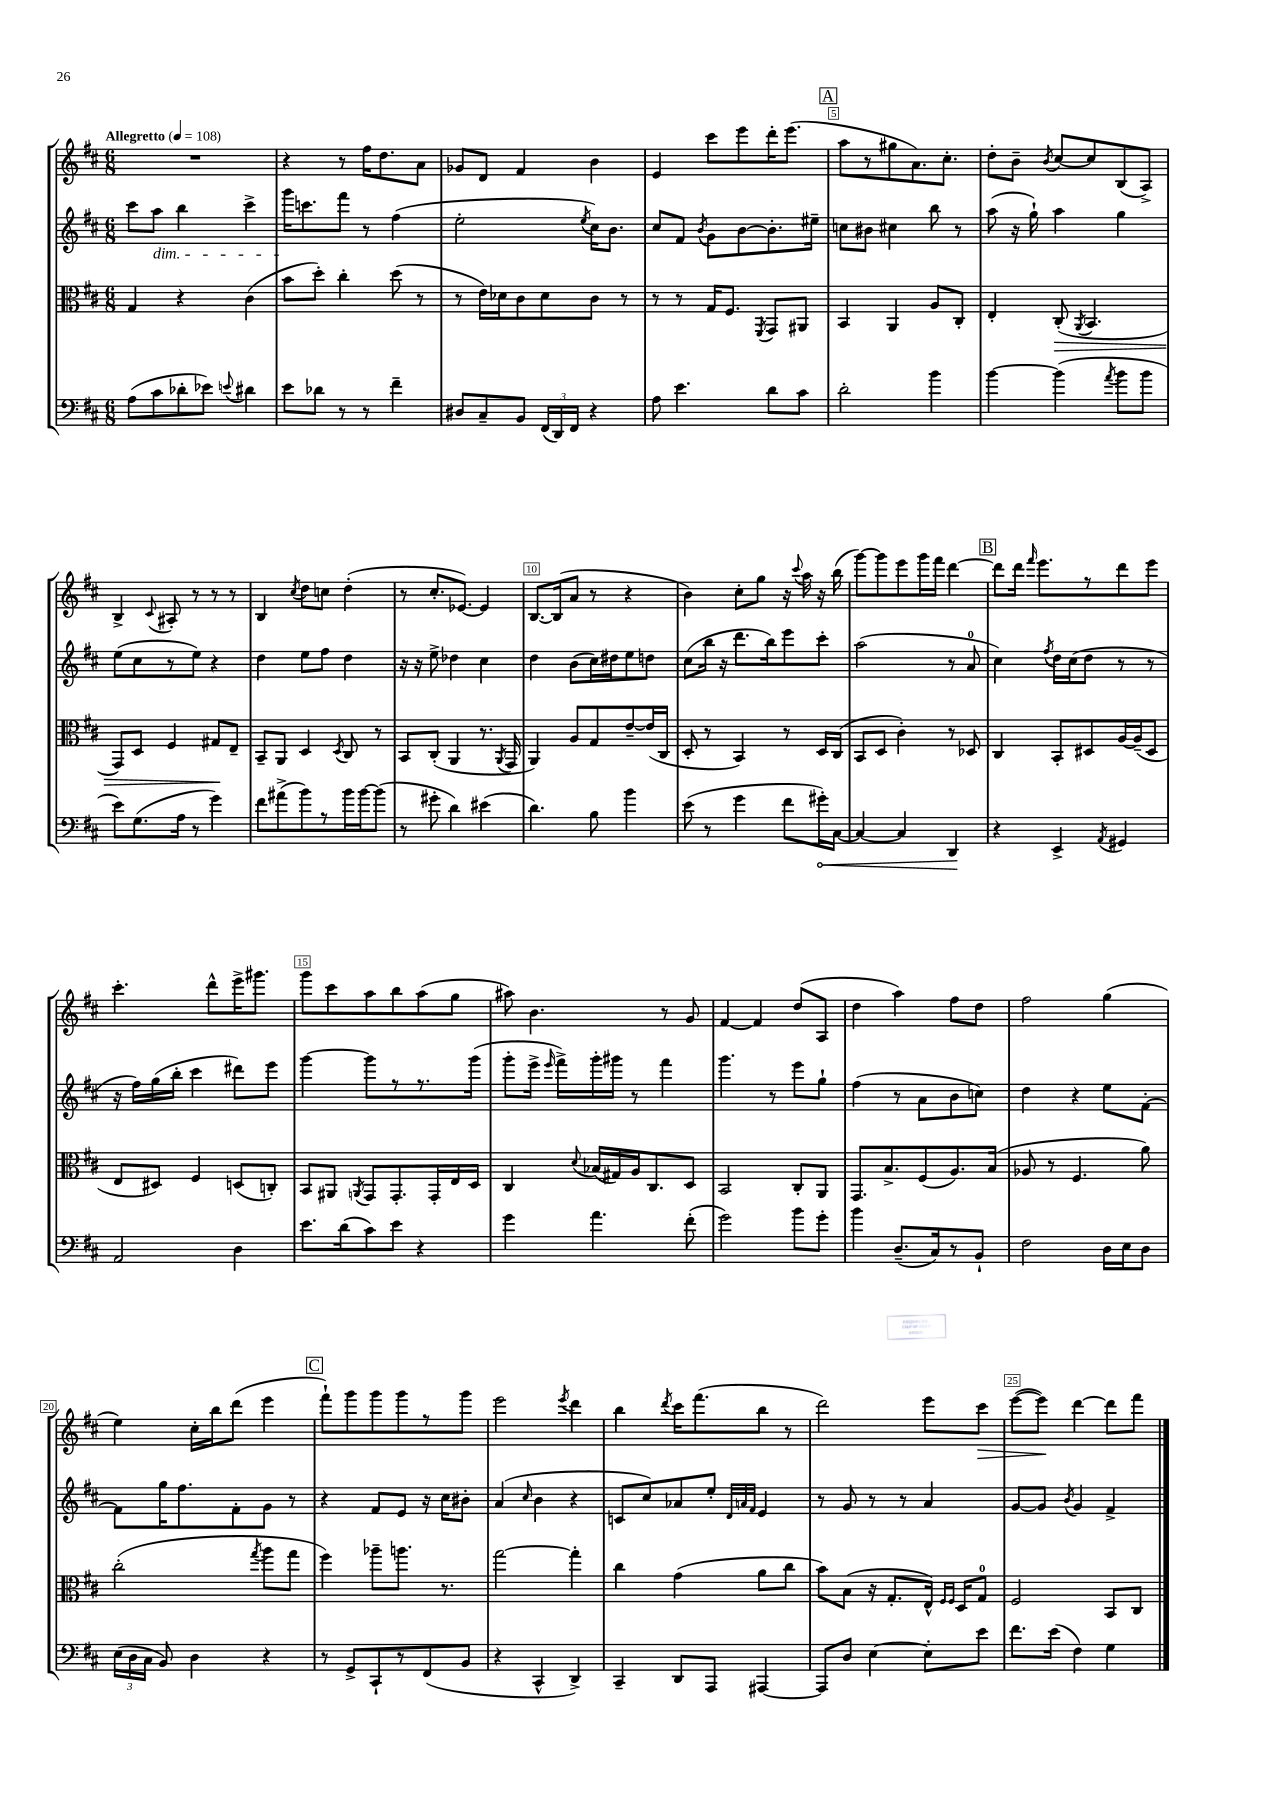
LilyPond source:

<<
\new StaffGroup <<
\new Staff = "s0" {
    \clef treble \key d \major \numericTimeSignature \time 6/8 \tempo "Allegretto" 4 = 108
    \autoBeamOff R2. |
    r4 r8 fis''16[ d''8. a'8] |
    ges'8[ d'8] fis'4 b'4 |
    e'4 cis'''8[ e'''8 d'''16-. e'''8.]( |
    \mark \markup { \box "A" } a''8[ r8 gis''8 a'8.) cis''8.]-. |
    d''8[-. b'8]-- \acciaccatura { b'8 } cis''8[~ cis''8 b8( a8]->) |
    b4-> \appoggiatura { cis'8 } ais8-. r8 r8 r8 |
    b4 \acciaccatura { cis''8 } d''8[ c''8] d''4-.( |
    r8 cis''8.[-. ees'8.]~) ees'4 |
    b8.[~ b16( a'8] r8 r4 |
    b'4) cis''8[-. g''8] r16 \appoggiatura { cis'''8 } a''16 r16 b''16( |
    g'''8[~) g'''8 e'''8 g'''16 fis'''16] d'''4~ |
    \mark \markup { \box "B" } d'''8[ d'''16] \grace { fis'''16 } e'''8.[ r8 d'''8 e'''8] |
    cis'''4.-. d'''8[-^ e'''16-> gis'''8.] |
    g'''8[ cis'''8 a''8 b''8 a''8( g''8] |
    ais''8) b'4. r8 g'8 |
    fis'4~ fis'4 d''8[( a8] |
    d''4 a''4) fis''8[ d''8] |
    fis''2 g''4( |
    e''4) cis''16[-. b''16 d'''8]( e'''4 |
    \mark \markup { \box "C" } fis'''8[-!) g'''8 g'''8 g'''8 r8 g'''8] |
    e'''2 \acciaccatura { e'''8 } d'''4 |
    b''4 \acciaccatura { d'''8 } cis'''16[ fis'''8.( b''8] r8 |
    d'''2) e'''8[ cis'''8]\> |
    e'''8[~( e'''8]\!) d'''4~ d'''8[ fis'''8] \bar "|." |
}
\new Staff = "s1" {
    \clef treble \key d \major \numericTimeSignature \time 6/8
    \autoBeamOff cis'''8[ a''8]\dim b''4 cis'''4-> |
    g'''16[\! c'''8. fis'''8] r8 fis''4( |
    e''2-. \acciaccatura { e''8 } cis''16[) b'8.] |
    cis''8[ fis'8] \acciaccatura { b'8 } g'8[ b'8~ b'8.-. eis''16]-- |
    \mark \markup { \box "A" } c''8[ bis'8] cis''4 b''8 r8 |
    a''8( r16 g''16-!) a''4 g''4 |
    e''8[( cis''8 r8 e''8]) r4 |
    d''4 e''8[ fis''8] d''4 |
    r16 r16 e''8-> des''4 cis''4 |
    d''4 b'8[( cis''16) dis''16 e''8 d''8] |
    cis''8[( b''16] r16 d'''8.[ b''16) e'''8 cis'''8]-. |
    a''2( r8 a'8-0 |
    \mark \markup { \box "B" } cis''4) \acciaccatura { fis''8 } d''16[ cis''16( d''8] r8 r8 |
    r16 fis''16[) g''16( b''16]-. cis'''4 dis'''8[) e'''8] |
    g'''4~ g'''8[ r8 r8. g'''16]( |
    g'''8[-. e'''16]-> \grace { e'''16 } fis'''16[->) g'''16-. gis'''16] r8 fis'''4 |
    g'''4. r8 e'''8[ g''8]-! |
    fis''4( r8 a'8[ b'8 c''8]) |
    d''4 r4 e''8[ fis'8]~-. |
    fis'8[ g''16 fis''8. fis'8-. g'8] r8 |
    \mark \markup { \box "C" } r4 fis'8[ e'8] r16 cis''16[ bis'8]-. |
    a'4( \grace { cis''16 } b'4 r4 |
    c'8[ cis''8) aes'8 e''8]-. \grace { d'32[ a'32 fis'32] } e'4 |
    r8 g'8 r8 r8 a'4 |
    g'8[~ g'8] \acciaccatura { b'8 } g'4 fis'4-> \bar "|." |
}
\new Staff = "s2" {
    \clef alto \key d \major \numericTimeSignature \time 6/8
    \autoBeamOff g4 r4 cis'4( |
    b'8[ d''8]-.) cis''4-. d''8( r8 |
    r8 e'16[) des'16 cis'8 des'8 cis'8] r8 |
    r8 r8 g16[ fis8.] \acciaccatura { fis,8 } g,8[ ais,8] |
    \mark \markup { \box "A" } b,4 a,4 a8[ cis8]-. |
    e4-. cis8-.\>( \acciaccatura { a,8 } b,4. |
    g,8[) d8] fis4 gis8[\! e8]-- |
    b,8[-- a,8] d4 \acciaccatura { d8 } cis8 r8 |
    b,8[ cis8]-.( a,4 r8. \acciaccatura { a,8 } g,16 |
    a,4) a8[ g8 e'8~-- e'16( cis16] |
    d8-. r8 b,4) r8 d16[ cis16]( |
    b,8[ d8] cis'4-.) r8 des8 |
    \mark \markup { \box "B" } cis4 b,8[-. dis8 a16~ a16--( dis8] |
    e8[ dis8]) fis4 d8[( c8]-.) |
    b,8[ ais,8] \acciaccatura { a,8 } g,8[ g,8.-. g,16-. e16 d16] |
    cis4 \appoggiatura { d'8 } bes16[( gis16) a16 cis8. d8] |
    b,2 cis8[-. a,8] |
    g,8.[ b8.-> fis8( a8.) b16]( |
    aes8 r8 fis4. a'8) |
    cis''2-.( \acciaccatura { g''8 } a''8[ g''8] |
    \mark \markup { \box "C" } fis''4) aes''8[-- a''8.] r8. |
    g''2~ g''4-. |
    cis''4 g'4( a'8[ cis''8] |
    b'8[) b8]( r16 g8.[-. e16]-^) \grace { fis16[ fis16] } d16[ g8]-0 |
    fis2 b,8[ cis8] \bar "|." |
}
\new Staff = "s3" {
    \clef bass \key d \major \numericTimeSignature \time 6/8
    \autoBeamOff a8[( cis'8 des'8-. ees'8]) \appoggiatura { e'8 } dis'4 |
    e'8[ des'8] r8 r8 fis'4-- |
    dis8[ cis8-- b,8] \tuplet 3/2 { fis,16[( d,16) fis,16] } r4 |
    a8 e'4. d'8[ cis'8] |
    \mark \markup { \box "A" } d'2-. b'4 |
    b'4~ b'4( \acciaccatura { a'8 } b'8[ b'8] |
    e'8[) g8.( a16] r8 g'4) |
    fis'8[ ais'8->( b'8) r8 b'16 b'16~ b'8]( |
    r8 gis'8-. d'4) eis'4( |
    d'4.) b8 b'4 |
    e'8( r8 g'4 fis'8[ \once \override Hairpin.circled-tip = ##t gis'16-.\<) cis16]~ |
    cis4~ cis4 d,4\! |
    \mark \markup { \box "B" } r4 e,4-> \acciaccatura { a,8 } gis,4 |
    a,2 d4 |
    e'8.[ d'16( cis'8) e'8] r4 |
    g'4 a'4. fis'8-.( |
    g'2) b'8[ g'8]-. |
    b'4 d8.[--( cis16) r8 b,8]-! |
    fis2 d16[ e16 d8] |
    \tuplet 3/2 { e16[( d16 cis16] } b,8) d4 r4 |
    \mark \markup { \box "C" } r8 g,8[-> cis,8-! r8 fis,8( b,8] |
    r4 cis,4-^ d,4->) |
    cis,4-- d,8[ a,,8] ais,,4~ |
    ais,,8[ d8] e4~ e8[-. e'8] |
    fis'8.[ e'16]( fis4) g4 \bar "|." |
}
>>
>>
\layout { \context { \Score \override BarNumber.break-visibility = ##(#f #t #t) barNumberVisibility = #(every-nth-bar-number-visible 5) \override BarNumber.stencil = #(make-stencil-boxer 0.1 0.3 ly:text-interface::print) } }
